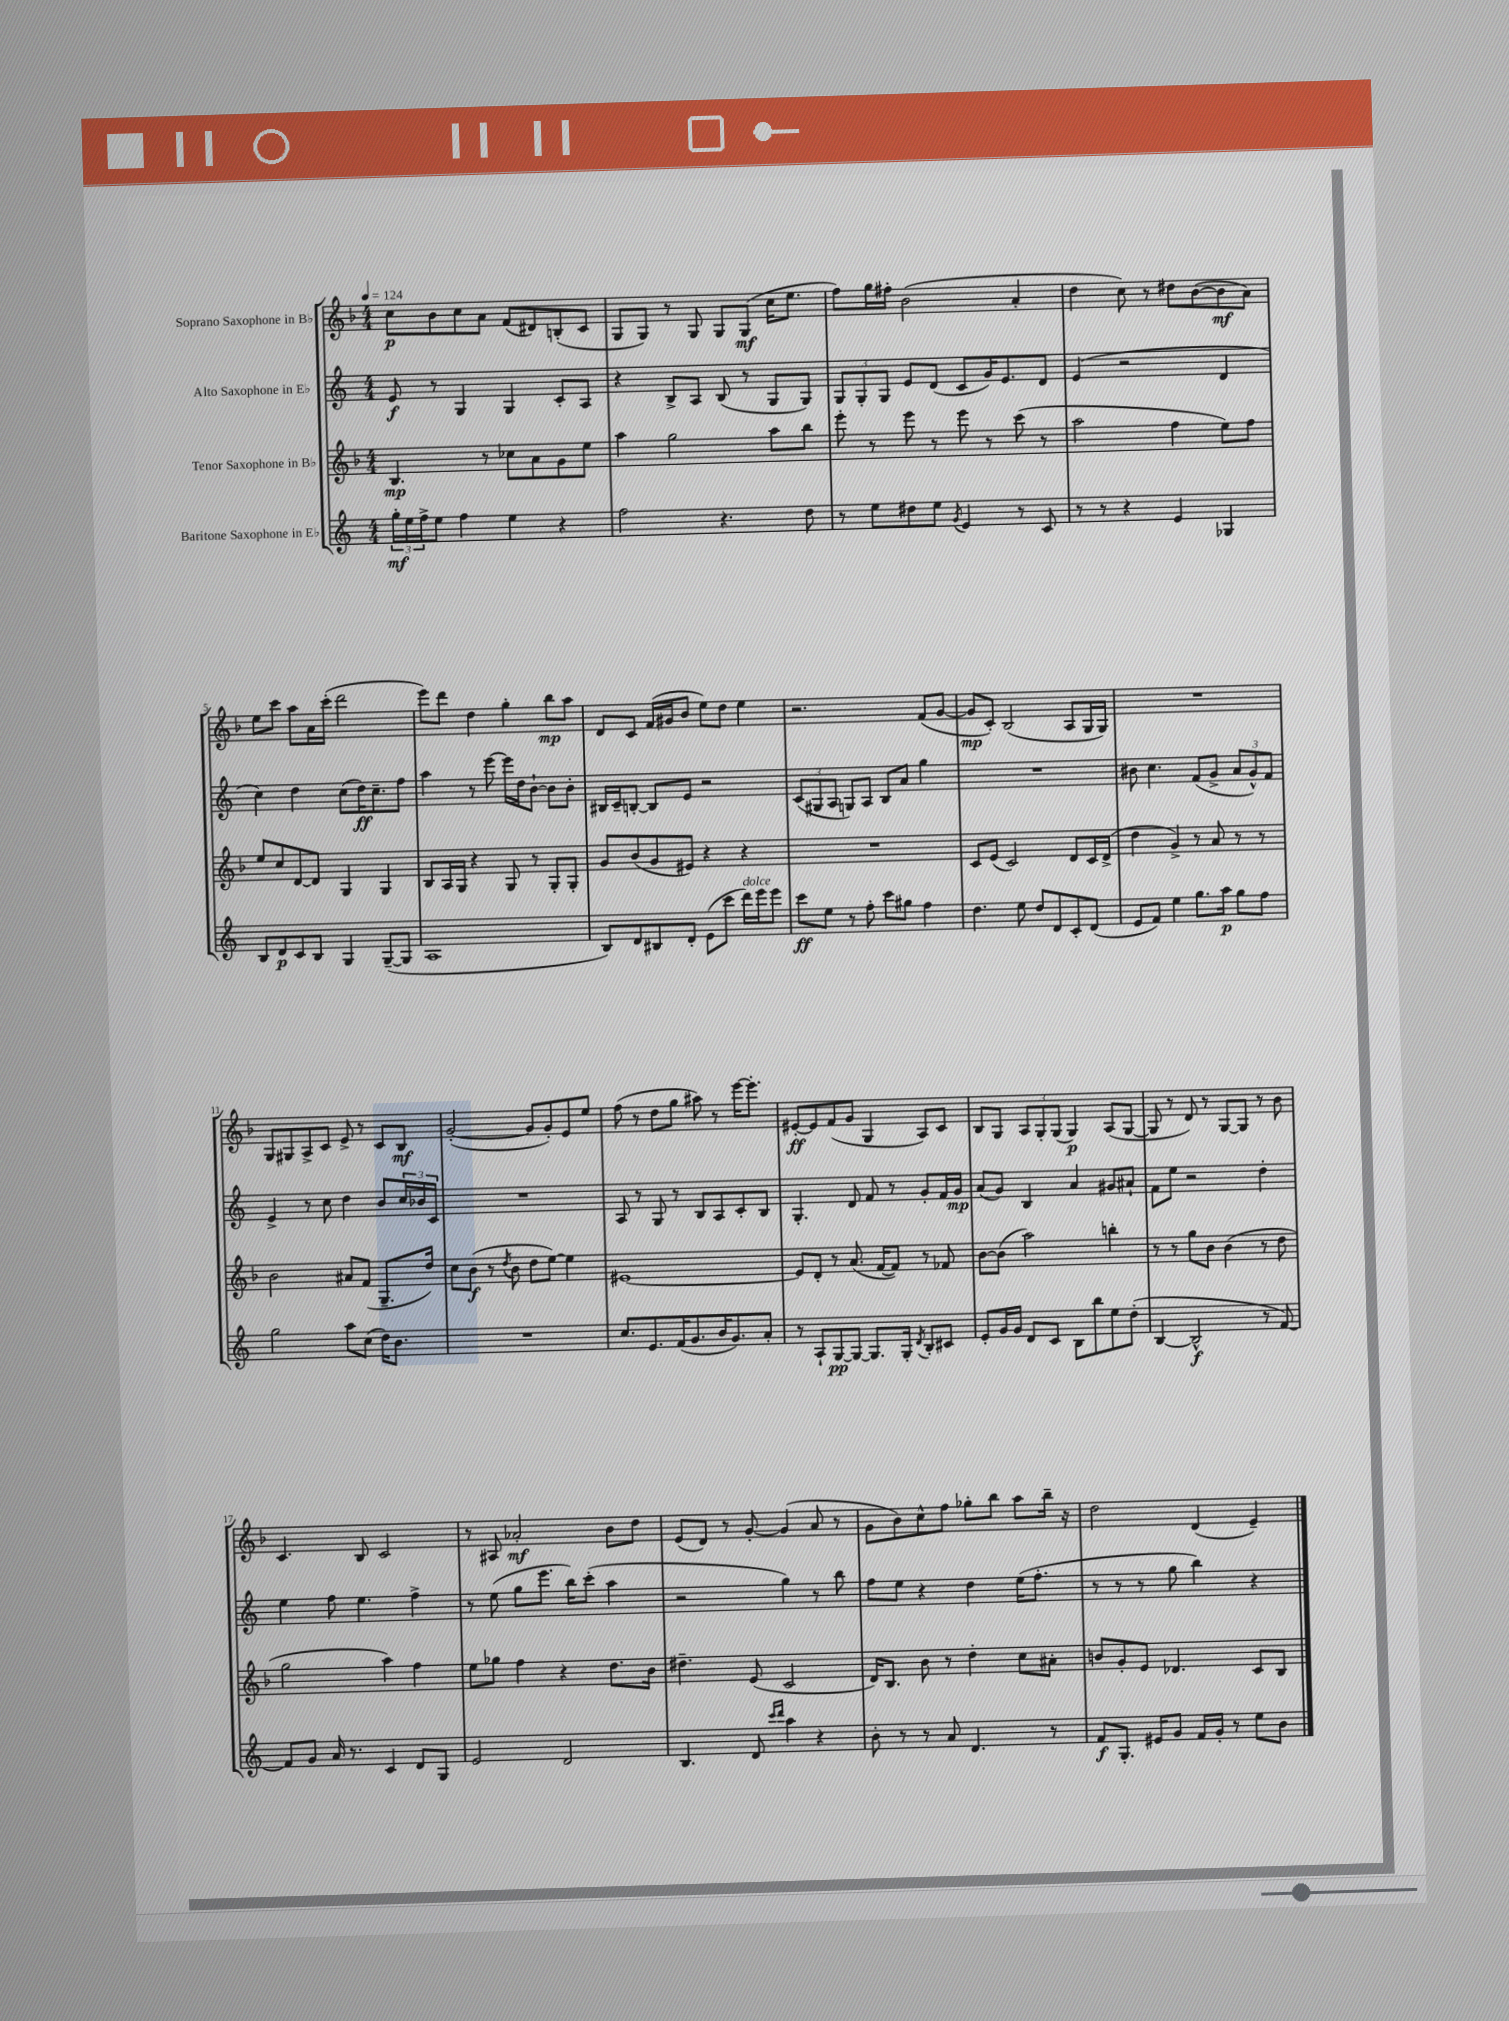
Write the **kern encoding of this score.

**kern	**dynam	**kern	**dynam	**kern	**dynam	**kern	**dynam
*part4	*part4	*part3	*part3	*part2	*part2	*part1	*part1
*staff4	*staff4	*staff3	*staff3	*staff2	*staff2	*staff1	*staff1
*I"Baritone Saxophone in E♭	*	*I"Tenor Saxophone in B♭	*	*I"Alto Saxophone in E♭	*	*I"Soprano Saxophone in B♭	*
*clefG2	*	*clefG2	*	*clefG2	*	*clefG2	*
*k[]	*	*k[b-]	*	*k[]	*	*k[b-]	*
*M4/4	*	*M4/4	*	*M4/4	*	*M4/4	*
*MM124	*	*MM124	*	*MM124	*	*MM124	*
=1	=1	=1	=1	=1	=1	=1	=1
24gg'\LL	mf	4.B-/	mp	8e/	f	8cc\L	p
24ee\	.	.	.	.	.	.	.
24ff^\J	.	.	.	.	.	.	.
8ee\J	.	.	.	8r	.	8b-\	.
4ff\	.	.	.	4G/	.	8cc\	.
.	.	8r	.	.	.	8a\J	.
4ee\	.	8cc-X\L	.	4G/	.	(8f/L	.
.	.	8a\	.	.	.	8d#X/)	.
4r	.	8g\	.	8c'/L	.	(8Bn'/	.
.	.	8ee\J	.	8A/J	.	8c/J	.
=2	=2	=2	=2	=2	=2	=2	=2
2ff\	.	4aa\	.	4r	.	8G/L	.
.	.	.	.	.	.	8G/J)	.
.	.	2gg\	.	8B^/L	.	8r	.
.	.	.	.	8A/J	.	8G/	.
4.r	.	.	.	(8B/	.	8G/L	.
.	.	.	.	8r	.	(8G/J	mf
.	.	8aa\L	.	8G/L	.	16cc\KL	.
.	.	.	.	.	.	8.ee\J	.
8dd\	.	8bb-\J	.	8G/J)	.	.	.
=3	=3	=3	=3	=3	=3	=3	=3
8r	.	8eee'\	.	12G/L	.	8ff\L)	.
.	.	.	.	12G'/	.	.	.
8ee\L	.	8r	.	.	.	16gg\L	.
.	.	.	.	12G/J	.	.	.
.	.	.	.	.	.	16ff#X'\JJ	.
8dd#X\	.	8eee\	.	8e/L	.	(2b-\	.
8ee\J	.	8r	.	(8d/J	.	.	.
8qg/	.	.	.	.	.	.	.
4e/	.	8eee\	.	8c/L	.	.	.
.	.	8r	.	16g/K)	.	.	.
.	.	.	.	8.e/	.	.	.
8r	.	(8ccc\	.	.	.	4a'/	.
8c/	.	8r	.	8d/J	.	.	.
=4	=4	=4	=4	=4	=4	=4	=4
8r	.	2aa\	.	(4e/	.	4dd\	.
8r	.	.	.	.	.	.	.
4r	.	.	.	2r	.	8cc\)	.
.	.	.	.	.	.	8r	.
4e/	.	4ff\	.	.	.	8dd#X\L	.
.	.	.	.	.	.	([8b-\	.
4G-X/	.	8ee\L)	.	4d/	.	8b-\]	mf
.	.	8ff\J	.	.	.	8a\J)	.
!!LO:LB:g=z
=5	=5	=5	=5	=5	=5	=5	=5
8B/L	.	8ee/L	.	4cc\)	.	8ee\L	.
8d/	p	8cc/	.	.	.	8ccc\J	.
8c/	.	[8d/	.	4dd\	.	8aa\L	.
8B/J	.	8d/J]	.	.	.	16a\L	.
.	.	.	.	.	.	(16ccc'\JJ	.
4G/	.	4G/	.	(8cc\L	.	2ddd\	.
.	.	.	.	16dd\K)	ff	.	.
.	.	.	.	8.cc~\	.	.	.
([8G~/L	.	4G/	.	.	.	.	.
8G/J]	.	.	.	8ff\J	.	.	.
=6	=6	=6	=6	=6	=6	=6	=6
1A	.	8B-/L	.	4aa\	.	8eee\L)	.
.	.	16A/L	.	.	.	8ddd\J	.
.	.	16G/JJ	.	.	.	.	.
.	.	4r	.	8r	.	4dd\	.
.	.	.	.	[8eee\	.	.	.
.	.	8G/	.	16eee\LL]	.	4gg'\	.
.	.	.	.	16dd\J	.	.	.
.	.	8r	.	[8b`\J	.	.	.
.	.	8G'/L	.	8b\L]	.	8bb-\L	mp
.	.	8G'/J	.	8b'\J	.	8aa\J	.
=7	=7	=7	=7	=7	=7	=7	=7
8B/L)	.	8g/L	.	16B#X/LL	.	8d/L	.
.	.	.	.	16c~/J	.	.	.
8d/	.	(8b-/	.	[8Bn'/J	.	8c/J	.
8B#X/	.	8g/	.	8B/L]	.	(16f/LL	.
.	.	.	.	.	.	16g#X/J	.
8d'/J	.	8e#X/J)	.	8e/J	.	8b-/J	.
(8e\L	.	4r	.	2r	.	8ee\L)	.
8ccc\J	.	.	.	.	.	8dd\J	.
!LO:TX:a:i:t=dolce	!	!	!	!	!	!	!
16ddd\LL)	.	4r	.	.	.	4ee\	.
16eee\J	.	.	.	.	.	.	.
8eee\J	.	.	.	.	.	.	.
=8	=8	=8	=8	=8	=8	=8	=8
8ccc\L	ff	1r	.	(12c/L	.	2.r	.
.	.	.	.	12G#X/	.	.	.
8ee\J	.	.	.	.	.	.	.
.	.	.	.	12A/J	.	.	.
8r	.	.	.	8Gn/L)	.	.	.
8ff'\	.	.	.	8A/J	.	.	.
8ccc\L	.	.	.	8B/L	.	.	.
8gg#X\J	.	.	.	8a/J	.	.	.
4ff\	.	.	.	4gg\	.	(8f/L	.
.	.	.	.	.	.	[8g/J	.
=9	=9	=9	=9	=9	=9	=9	=9
4.dd\	.	8c/L	.	1r	.	8g/L]	mp
.	.	(8e/J	.	.	.	8c'/J)	.
.	.	2c/)	.	.	.	(2B-/	.
8ee\	.	.	.	.	.	.	.
8dd/L	.	.	.	.	.	.	.
8d/	.	.	.	.	.	.	.
8c'/	.	8d/L	.	.	.	8A/L	.
(8d/J	.	16c/L	.	.	.	16G/L	.
.	.	(16d^/JJ	.	.	.	16G/JJ)	.
=10	=10	=10	=10	=10	=10	=10	=10
8e/L	.	4dd\	.	8b#X\	.	1r	.
8f/J)	.	.	.	4.cc\	.	.	.
4ee\	.	4g^/)	.	.	.	.	.
8.gg\L	.	8r	.	(8f/L	.	.	.
.	.	8a/	.	8g^/J	.	.	.
16aa\Jk	p	.	.	.	.	.	.
8gg\L	.	8r	.	12a/L	.	.	.
.	.	.	.	12g^^/)	.	.	.
8ff\J	.	8r	.	.	.	.	.
.	.	.	.	12f/J	.	.	.
!!LO:LB:g=z
=11	=11	=11	=11	=11	=11	=11	=11
2gg\	.	2b-\	.	4e^/	.	8G/L	.
.	.	.	.	.	.	8G#X/	.
.	.	.	.	8r	.	8A^/	.
.	.	.	.	8cc\	.	8c/J	.
8aa\L	.	8a#X/L	.	4dd\	.	8e^/	.
(8cc\J	.	(8f/J	.	.	.	8r	.
16dd\KL)	.	8.G~/L	.	8b/L	.	8c/L	.
8.b\J	.	.	.	.	.	.	.
.	.	.	.	24cc/L	.	8B-/J	mf
.	.	.	.	24b-X/	.	.	.
.	.	16dd/Jk)	.	.	.	.	.
.	.	.	.	24c/JJ	.	.	.
=12	=12	=12	=12	=12	=12	=12	=12
1r	.	8cc\L	.	1r	.	([2g'/	.
.	.	(8b-\J	f	.	.	.	.
.	.	8r	.	.	.	.	.
.	.	8qdd/	.	.	.	.	.
.	.	8b-\	.	.	.	.	.
.	.	8dd\L	.	.	.	8g/L]	.
.	.	[8ee\J)	.	.	.	8g'/)	.
.	.	4ee\]	.	.	.	8e/	.
.	.	.	.	.	.	8ee/J	.
=13	=13	=13	=13	=13	=13	=13	=13
8.cc/L	.	[1e#X	.	8A/	.	(8ff\	.
.	.	.	.	8r	.	8r	.
8.e/	.	.	.	.	.	.	.
.	.	.	.	8G/	.	8dd\L	.
(16f/K	.	.	.	8r	.	8gg\J	.
8.g/	.	.	.	.	.	.	.
.	.	.	.	8B/L	.	8aa#X\)	.
16b/K	.	.	.	8A/	.	8r	.
8.g/)	.	.	.	.	.	.	.
.	.	.	.	8c'/	.	[16eee\KL	.
.	.	.	.	.	.	8.eee'\J]	.
8a'/J	.	.	.	8B/J	.	.	.
=14	=14	=14	=14	=14	=14	=14	=14
8r	.	8e#/L]	.	4.G'/	.	[8e#X'/L	ff
8A`/L	.	8d'/J	.	.	.	8e#/]	.
[8G/	pp	8r	.	.	.	(8f/	.
8G/J_	.	(8.a/	.	8d/	.	8g/J	.
8.G/L]	.	.	.	8f/	.	4G/	.
.	.	[16f/KL	.	.	.	.	.
.	.	8f/J])	.	8r	.	.	.
16G'/Jk	.	.	.	.	.	.	.
8qd/	.	.	.	.	.	.	.
8B'/L	.	8r	.	8g'/L	.	8A/L)	.
8c#X/J	.	8f-X/	.	16f/L	.	8c/J	.
.	.	.	.	16g/JJ	mp	.	.
=15	=15	=15	=15	=15	=15	=15	=15
8e'/L	.	[8b-\L	.	(8a/L	.	8B-/L	.
16g/L	.	(8b-\J]	.	8g/J)	.	8G/J	.
16g/JJ	.	.	.	.	.	.	.
8d/L	.	2aa\)	.	4B/	.	12A/L	.
.	.	.	.	.	.	12G'/	.
8c/J	.	.	.	.	.	.	.
.	.	.	.	.	.	(12G/J	.
8B\L	.	.	.	4a/	.	4G/)	p
8bb\	.	.	.	.	.	.	.
8ee\	.	4bbn'\	.	8g#X/L	.	(8A/L	.
(8dd'\J	.	.	.	8a#X`/J	.	[8G/J	.
=16	=16	=16	=16	=16	=16	=16	=16
[4B/	.	8r	.	8f\L	.	8G/]	.
.	.	8r	.	8ee\J	.	8r	.
2B^^/]	f	8gg\L	.	2r	.	8d/)	.
.	.	8b-\J	.	.	.	8r	.
.	.	(4b-\	.	.	.	[8G/L	.
.	.	.	.	.	.	8G/J]	.
8r	.	8r	.	4dd'\	.	8r	.
[8f/)	.	8dd\	.	.	.	8b-\	.
!!LO:LB:g=z
=17	=17	=17	=17	=17	=17	=17	=17
8f/L]	.	2gg\	.	4ee\	.	4.c/	.
8g/J	.	.	.	.	.	.	.
16a/	.	.	.	8ff\	.	.	.
8.r	.	.	.	.	.	.	.
.	.	.	.	4.ee\	.	8B-/	.
4c/	.	4aa\)	.	.	.	2c/	.
8d/L	.	4ff\	.	4ff^\	.	.	.
8G/J	.	.	.	.	.	.	.
=18	=18	=18	=18	=18	=18	=18	=18
2e/	.	8ee\L	.	8r	.	8r	.
.	.	8gg-X\J	.	(8ee\	.	8A#X/	.
.	.	4ff\	.	8gg\L	.	2a-X'/	mf
.	.	.	.	8.eee\J	.	.	.
2d/	.	4r	.	.	.	.	.
.	.	.	.	16bb\KL)	.	.	.
.	.	.	.	(8ccc'\J	.	.	.
.	.	8.dd\L	.	4aa\	.	8b-\L	.
.	.	.	.	.	.	8dd\J	.
.	.	16b-\Jk	.	.	.	.	.
=19	=19	=19	=19	=19	=19	=19	=19
4.B/	.	4.dd#X~\	.	2r	.	(8e/L	.
.	.	.	.	.	.	8d/J)	.
.	.	.	.	.	.	8r	.
8d/	.	(8e/	.	.	.	[8g'/	.
16qqccc/LL	.	.	.	.	.	.	.
16qqddd/JJ	.	.	.	.	.	.	.
4aa\	.	2c/	.	4gg\)	.	(4g/]	.
4r	.	.	.	8r	.	8a/	.
.	.	.	.	8bb\	.	8r	.
=20	=20	=20	=20	=20	=20	=20	=20
8b'\	.	16d/KL)	.	8ff\L	.	8g\L	.
.	.	8.B-/J	.	.	.	.	.
8r	.	.	.	8ee\J	.	8b-\)	.
8r	.	8b-\	.	4r	.	8cc^^\	.
8a/	.	8r	.	.	.	8ff\J	.
4.d/	.	4dd'\	.	4dd\	.	8gg-X'\L	.
.	.	.	.	.	.	8bb-\J	.
.	.	8cc\L	.	(16ee\KL	.	8aa\L	.
.	.	.	.	8.ff'\J	.	.	.
8r	.	8a#X'\J	.	.	.	16bb-~\Jk	.
.	.	.	.	.	.	16r	.
=21	=21	=21	=21	=21	=21	=21	=21
8f/L	f	8bn/L	.	8r	.	2dd\	.
8.G'/J	.	8g'/	.	8r	.	.	.
.	.	8e/J	.	8r	.	.	.
16e#X/KL	.	.	.	.	.	.	.
8g/J	.	4.d-X/	.	8gg\	.	.	.
16f/LL	.	.	.	4bb\)	.	(4d/	.
16g'/JJ	.	.	.	.	.	.	.
8r	.	.	.	.	.	.	.
8ee\L	.	8c/L	.	4r	.	4e~/)	.
8b\J	.	8B-/J	.	.	.	.	.
==	==	==	==	==	==	==	==
*-	*-	*-	*-	*-	*-	*-	*-
